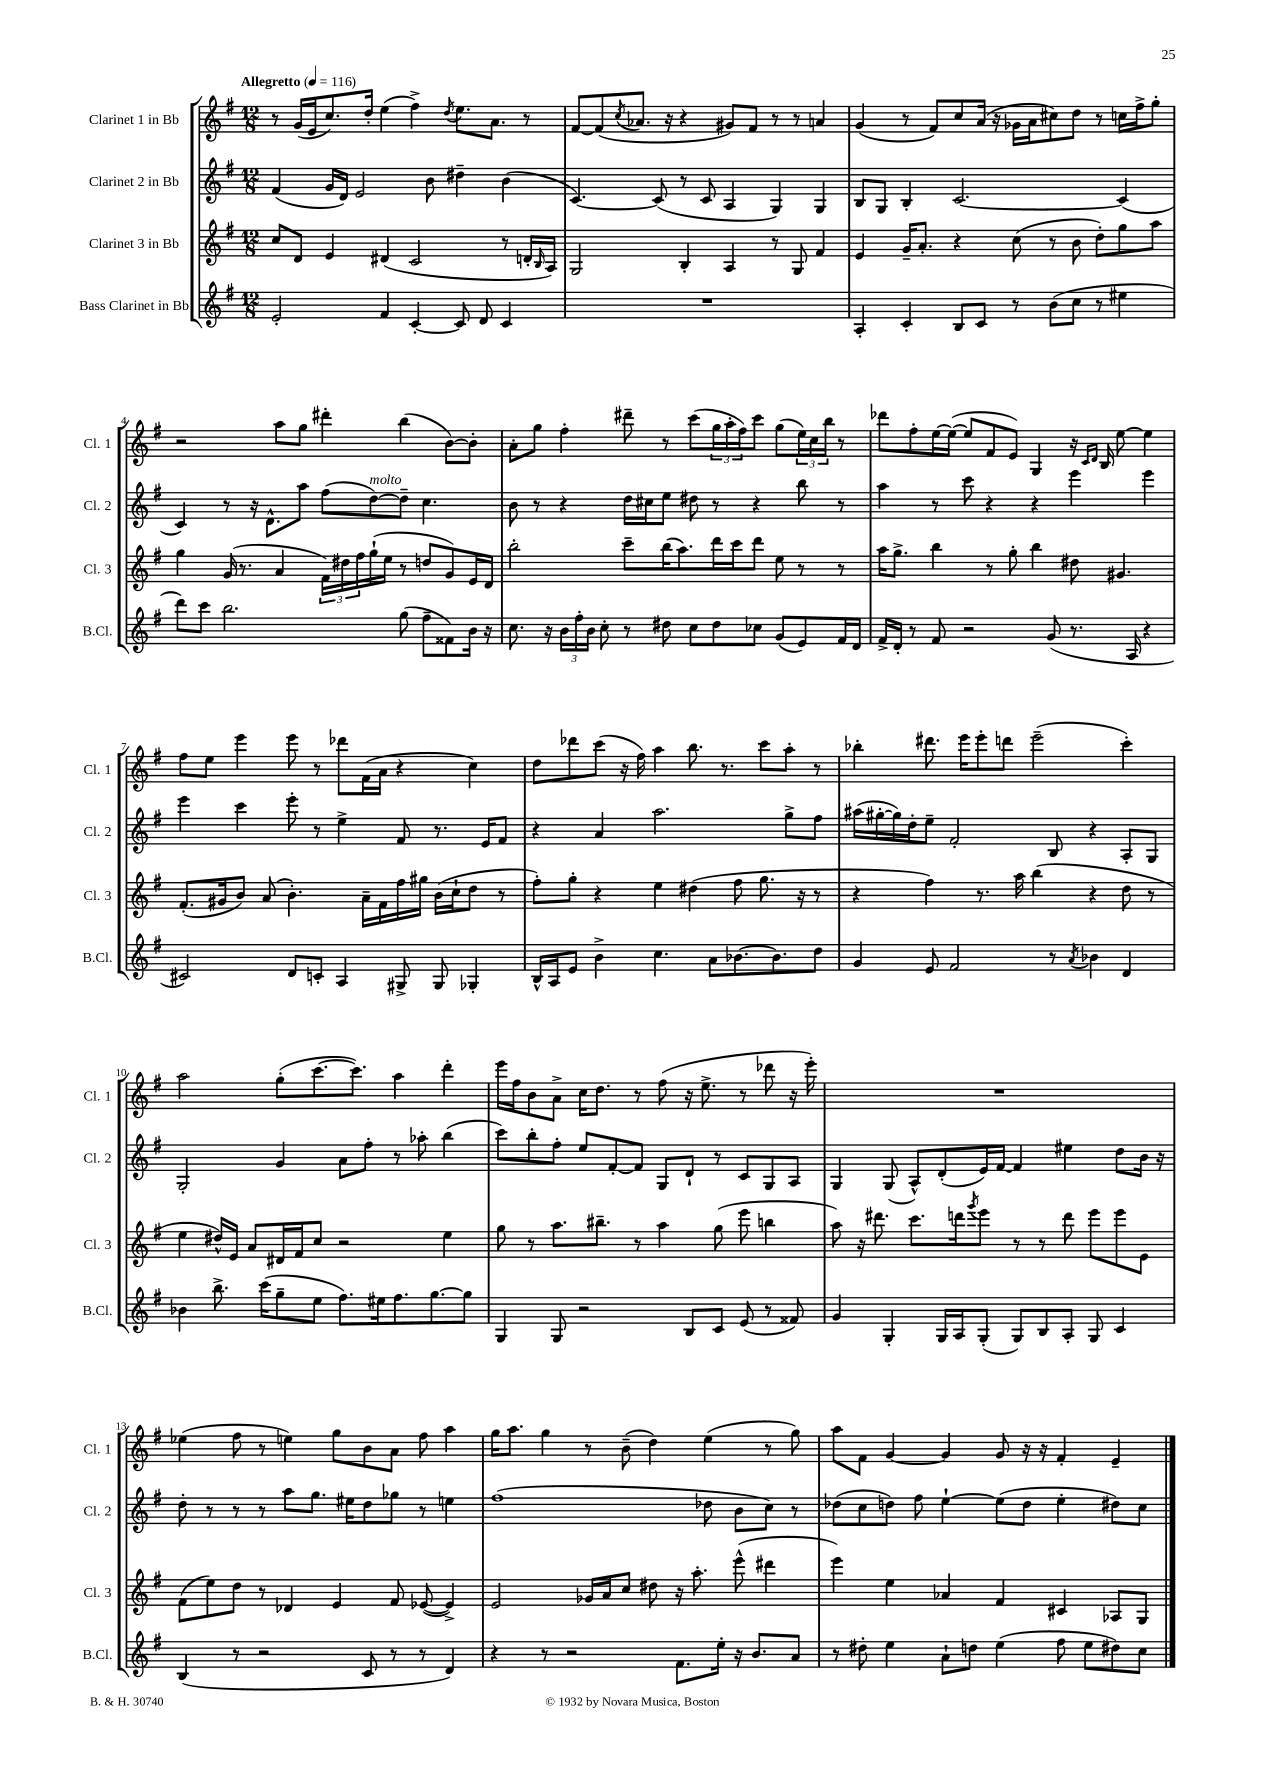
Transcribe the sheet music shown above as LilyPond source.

<<
\new StaffGroup <<
\new Staff = "s0" \with { instrumentName = "Clarinet 1 in Bb" shortInstrumentName = "Cl. 1" } {
    \clef treble \key g \major \numericTimeSignature \time 12/8 \tempo "Allegretto" 4 = 116
    r8 g'16( e'16 c''8.) d''16-. e''4( fis''4->) \acciaccatura { d''8 } e''8. a'8. r8 |
    fis'8~ fis'8( \acciaccatura { c''8 } aes'8. r16 r4 gis'8) fis'8 r8 r8 a'4 |
    g'4( r8 fis'8) c''8 a'16( r16 ges'16 a'16 cis''8) d''8 r8 c''16 fis''16-> g''8-. |
    r2 a''8 g''8 dis'''4-. b''4( b'8~) b'8-. |
    a'8-. g''8 fis''4-. dis'''8-- r8 c'''8( \tuplet 3/2 { g''16 a''16-. fis''16) } c'''8 g''8( \tuplet 3/2 { e''16) c''16 b''16 } r8 |
    des'''8 fis''8-. e''16~ e''16~( e''8 fis'8 e'8) g4 r16 \grace { c'16 d'16 } b16 e''8~ e''4 |
    fis''8 e''8 e'''4 e'''8 r8 des'''8 fis'16( a'16 r4 c''4) |
    d''8 des'''8 c'''8( r16 fis''16) a''4 b''8. r8. c'''8 a''8-. r8 |
    bes''4-. dis'''8. e'''16 e'''8-. d'''8 e'''2--( c'''4-.) |
    a''2 g''8-.( c'''8.~ c'''8.) a''4 d'''4-. |
    e'''16 fis''16 b'8 a'8-> c''16 d''8. r8 fis''8( r16 e''8.-> r8 des'''8 r16 e'''16-.) |
    R1. |
    ees''4( fis''8 r8 e''4) g''8 b'8 a'8 fis''8 a''4 |
    g''16 a''8. g''4 r8 b'8--( d''4) e''4( r8 g''8) |
    a''8 fis'8 g'4~ g'4 g'8 r16 r16 fis'4-. e'4-- \bar "|." |
}
\new Staff = "s1" \with { instrumentName = "Clarinet 2 in Bb" shortInstrumentName = "Cl. 2" } {
    \clef treble \key g \major \numericTimeSignature \time 12/8
    fis'4( g'16 d'16) e'2 b'8 dis''4-- b'4( |
    c'4.~) c'8( r8 c'8 a4 g4) g4 |
    b8 g8 b4-. c'2.~ c'4( |
    c'4) r8 r16 d'8.-^ a''8 fis''8( d''8~^\markup { \italic "molto" }) d''8-- c''4. |
    b'8 r8 r4 d''16 cis''16 e''8 dis''8 r8 r4 b''8 r8 |
    a''4 r8 c'''8 r4 r4 e'''4 e'''4 |
    e'''4 c'''4 e'''8-. r8 e''4-> fis'8 r8. e'16 fis'8 |
    r4 a'4 a''2. g''8-> fis''8 |
    ais''16( gis''16~-. gis''16) d''16-. e''8-- fis'2-. b8 r4 a8-. g8 |
    g2-. g'4 a'8 fis''8-. r8 aes''8-. b''4( |
    c'''8) b''8-. fis''8-. e''8 fis'8~-. fis'8 g8 d'8-! r8 c'8 g8 a8 |
    g4 g8( a8-^) d'8-.( e'16) fis'16~ fis'4 eis''4 d''8 b'16 r16 |
    d''8-. r8 r8 r8 a''8 g''8. eis''16 d''8 ges''8 r8 e''4 |
    fis''1( des''8 b'8 c''8) r8 |
    des''8( c''8 d''8) fis''8 e''4~-! e''8( d''8 e''4-. dis''8) c''8 \bar "|." |
}
\new Staff = "s2" \with { instrumentName = "Clarinet 3 in Bb" shortInstrumentName = "Cl. 3" } {
    \clef treble \key g \major \numericTimeSignature \time 12/8
    c''8 d'8 e'4 dis'4( c'2 r8 d'16-. \grace { b16 } a16) |
    g2 b4-. a4 r8 g8 fis'4 |
    e'4 g'16-- a'8.-. r4 c''8( r8 b'8 d''8-.) g''8 a''8 |
    g''4 g'16( r8. a'4 \tuplet 3/2 { fis'16) dis''16 fis''16 } g''16-!( e''16 r8 d''8 g'8) e'16 d'16 |
    b''2-. c'''8-- b''16( a''8.) d'''16 c'''16 d'''8 e''8 r8 r8 |
    a''16 g''8.-> b''4 r8 g''8-. b''4 dis''8 gis'4. |
    fis'8.-.( gis'16 b'8) a'8( b'4.-.) a'16-- fis'16 fis''16 gis''16 b'16( c''16-! d''8 r8 |
    fis''8-.) g''8-. r4 e''4 dis''4( fis''8 g''8. r16 r8 |
    r4 fis''4) r8. a''16 b''4( r4 d''8 r8 |
    e''4 dis''16-^) e'16 a'8 dis'16 fis'16 c''8 r2 e''4 |
    g''8 r8 a''8. bis''8.-- r8 a''4 g''8( e'''8 b''4 |
    a''8) r16 dis'''8. c'''8. d'''16 \acciaccatura { g'''8 } e'''8 r8 r8 d'''8 e'''8 e'''8 e'8 |
    fis'8( e''8) d''8 r8 des'4 e'4 fis'8 ees'8~( ees'4->) |
    e'2 ges'16 a'16 c''8 dis''8 r16 a''8.-. e'''8-^( dis'''4 |
    e'''4) e''4 aes'4 fis'4 cis'4 aes8 g8 \bar "|." |
}
\new Staff = "s3" \with { instrumentName = "Bass Clarinet in Bb" shortInstrumentName = "B.Cl." } {
    \clef treble \key g \major \numericTimeSignature \time 12/8
    e'2-. fis'4 c'4~-. c'8 d'8 c'4 |
    R1. |
    a4-. c'4-. b8 c'8 r8 b'8( c''8 r8 eis''4 |
    d'''8) c'''8 b''2. g''8( fis''8-- fisis'8) b'16 r16 |
    c''8. r16 \tuplet 3/2 { b'16 fis''16-. b'16 } c''8-. r8 dis''8 c''8 dis''8 ces''8 g'8( e'8) fis'16 d'16 |
    fis'16-> d'16-. r8 fis'8 r2 g'8( r8. a16 r4 |
    cis'2) d'8 c'8-. a4 gis8-> gis8 ges4-. |
    b16-^ a16 e'8 b'4-> c''4. a'8 bes'8.~ bes'8. d''8 |
    g'4 e'8 fis'2 r8 \acciaccatura { a'8 } bes'4 d'4 |
    bes'4 b''8.-> c'''16( g''8-- e''8 fis''8.) eis''16 fis''8. g''8.~ g''8 |
    g4 g8 r2 b8 c'8 e'8( r8 fisis'8) |
    g'4 g4-. g16 a16 g8-.( g8) b8 a8-. g8 c'4 |
    b4( r8 r2 c'8 r8 r8 d'4) |
    r4 r8 r2 fis'8. e''16-. r16 b'8. a'8 |
    r8 dis''8-. e''4 a'8-! d''8 e''4( fis''8 e''8 dis''8) c''8 \bar "|." |
}
>>
>>
